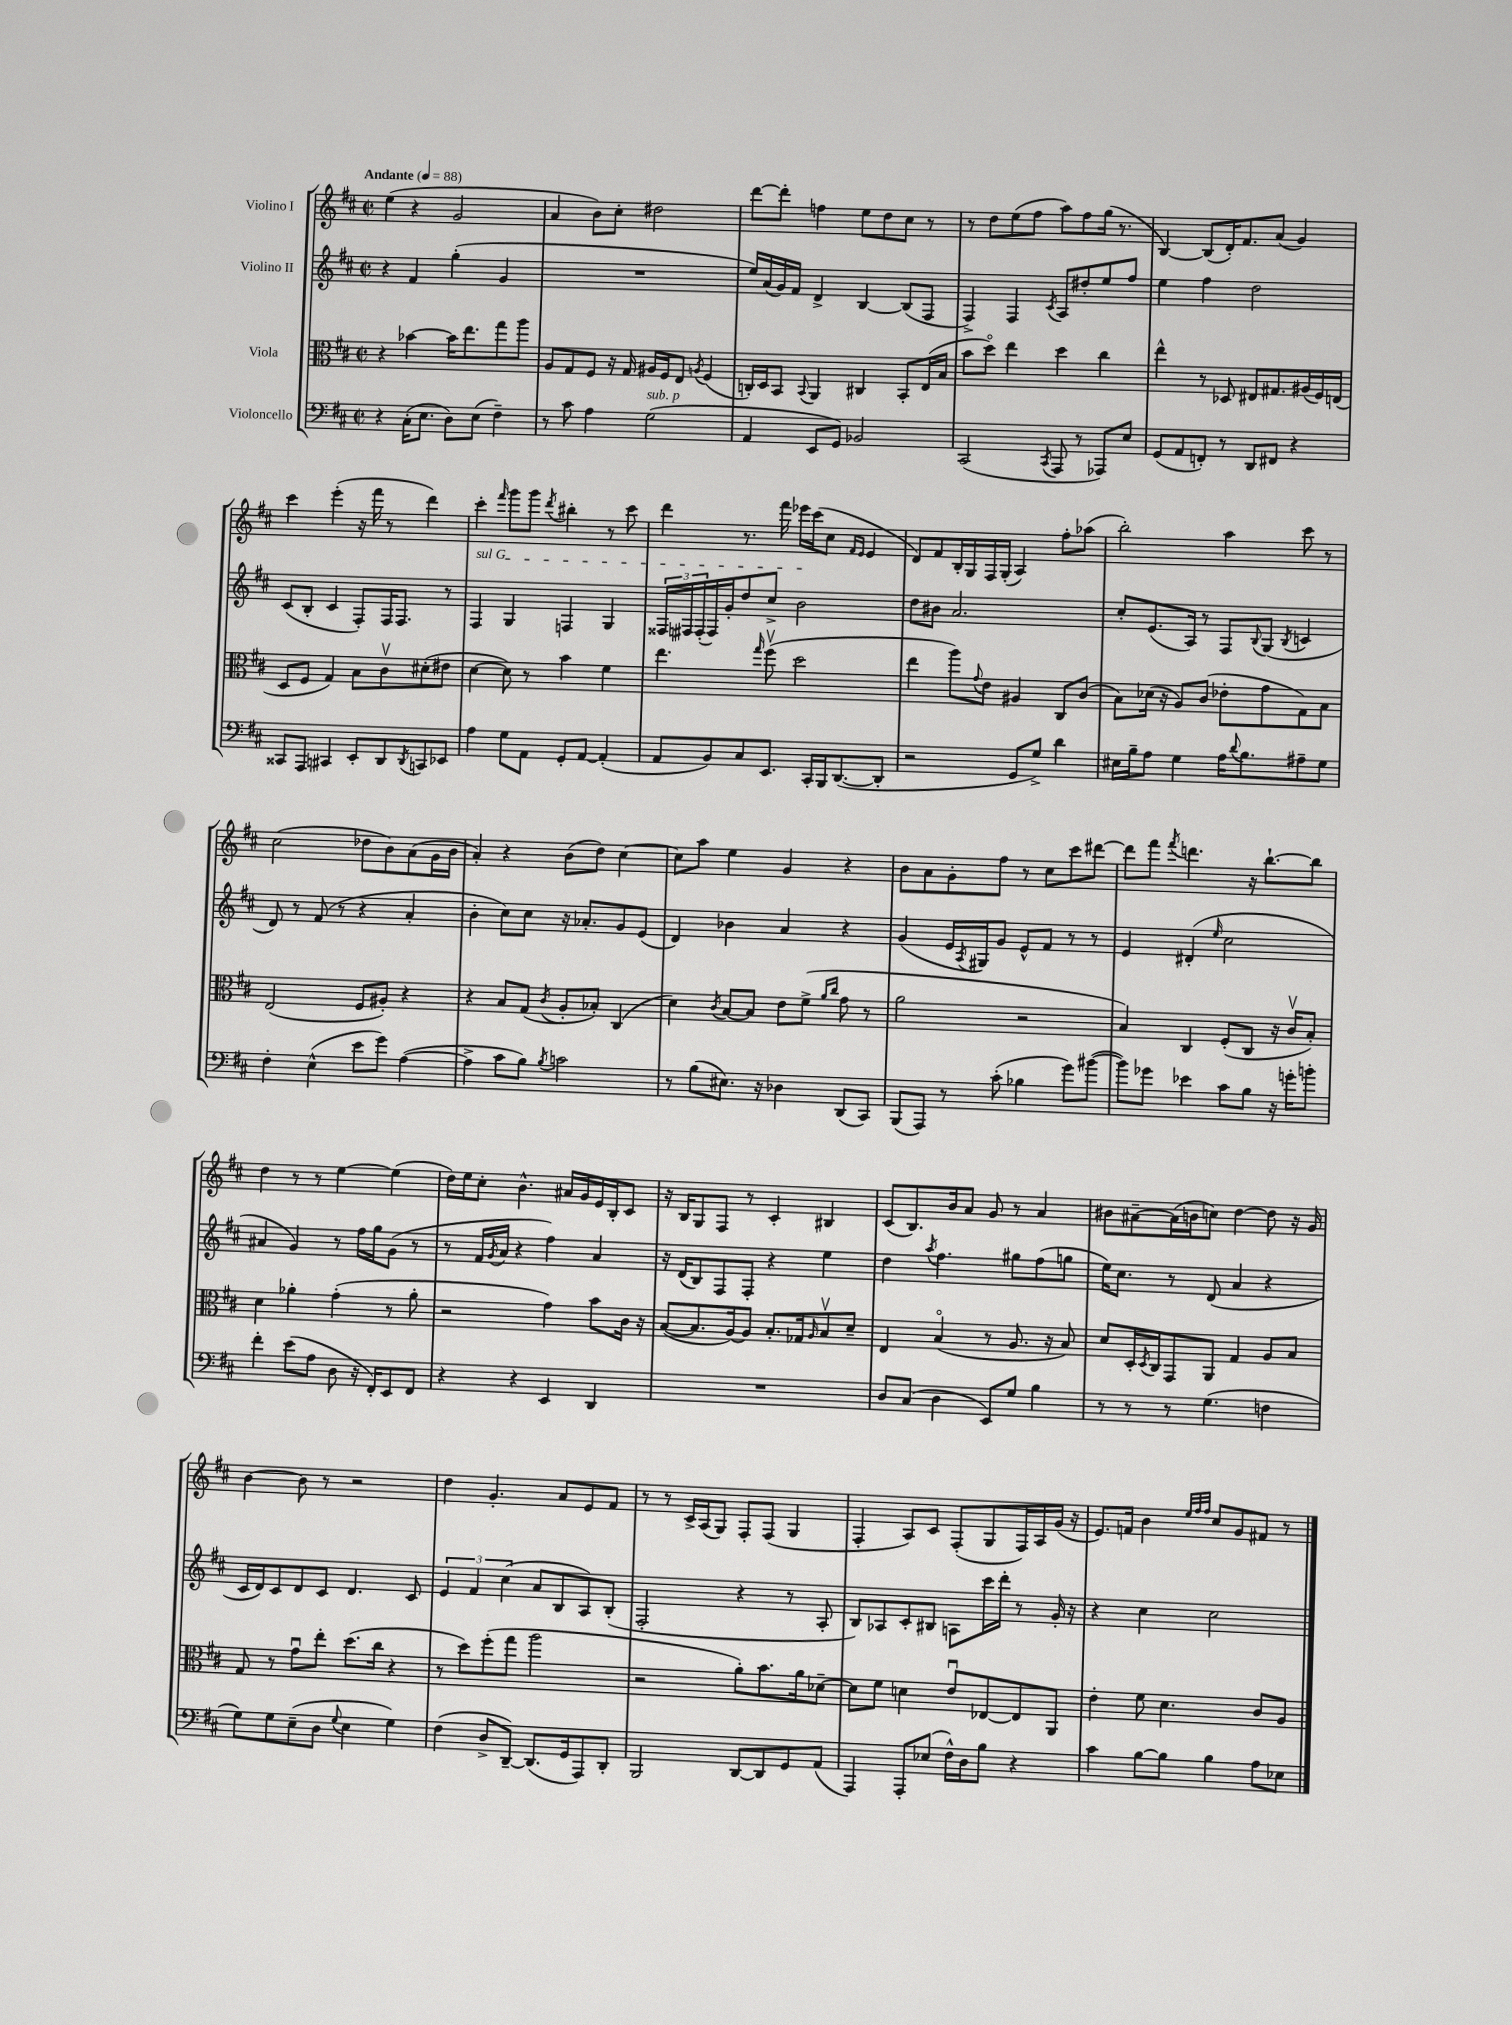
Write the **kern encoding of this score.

**kern	**kern	**kern	**kern
*part4	*part3	*part2	*part1
*staff4	*staff3	*staff2	*staff1
*I"Violoncello	*I"Viola	*I"Violino II	*I"Violino I
*clefF4	*clefC3	*clefG2	*clefG2
*k[f#c#]	*k[f#c#]	*k[f#c#]	*k[f#c#]
*M2/2	*M2/2	*M2/2	*M2/2
*met(c|)	*met(c|)	*met(c|)	*met(c|)
*MM88	*MM88	*MM88	*MM88
=1	=1	=1	=1
!	!	!	!LO:TX:a:B:t=Andante
4r	4r	4r	(4ee\
(16C#'\KL	[4b-X\	4f#/	4r
8.E\J	.	.	.
8D\L)	16b-\KL]	(4gg'\	2g/
.	8.ee\	.	.
(8E\J	.	.	.
4F#~\)	8gg\	4g/	.
.	8aa\J	.	.
=2	=2	=2	=2
8r	8A/L	1r	4a/
8c#\	8G/	.	.
4A\	8F#/J	.	8b\L)
.	16r	.	8cc#'\J
.	16G/	.	.
!LO:TX:a:i:t=sub. p	!	!	!
(2G\	16A#X/LL	.	2dd#X\
.	16F#/J	.	.
.	8E/J	.	.
.	8qAn/	.	.
.	(4F#/	.	.
=3	=3	=3	=3
4AA/	16Cn'/LL)	16ee/LL)	[8ddd\L
.	16D/J	(16a/	.
.	8BB/J	16g/)	8ddd'\J]
.	.	16f#/JJ	.
.	8qqBB/	.	.
8EE/L	4AA/	4d^/	4ffn\
8GG/J)	.	.	.
2BB-X/	4C#X/	[4B/	8ee\L
.	.	.	8dd\
.	8BB'/L	(8B/L]	8cc#\J
.	(16E/L	8F#/J	8r
.	16B/JJ	.	.
=4	=4	=4	=4
(2CC#/	8b\L	4F#^/)	8r
.	8dd\J)	.	8dd\L
.	4ee\	4F#/	(8ee\
.	.	.	8ff#\J
8qCC#/	.	8qc#/	.
8AAA/	4dd\	8A/L	8aa\L)
8r	.	8dd#X'/	8ff#\
8AAA-X/L)	4cc#\	8ee/	(16gg\Jk
.	.	.	8.r
8E/J	.	8ff#/J	.
=5	=5	=5	=5
(8GG/L	4ee^^\	4ee\	[4B/)
8AA/	.	.	.
8FFn'/J)	8r	4ff#\	(8B/L]
8r	8D-X/	.	16d'/K)
.	.	.	8.f#/
8DD/L	8E#X/L	2dd\	.
8FF#X/J	8.G#X/	.	(8a/J
4r	.	.	4g/)
.	(16A#X/L	.	.
.	16F#/)	.	.
.	(16En/JJ	.	.
!!LO:LB:g=z
=6	=6	=6	=6
8CC##X/L	8D/L	(8c#/L	4ccc#\
8AAA/J	8F#/J	8B'/J	.
4CC#X/	4G/)	4c#/	(4eee'\
8EE'/L	8B\L	8F#'/L)	16r
.	.	.	16fff#\
8DD/	8c#v\	16F#/K	8r
.	.	8.F#/J	.
8qDD/	.	.	.
8CCn/	(8d#X'\	.	4ddd\)
8EE-X/J	8e#X\J	8r	.
=7	=7	=7	=7
!	!	!LO:TX:a:i:t=sul G	!
4A\	[4d\	4F#/	4ccc#'\
.	.	.	16qqfff#/
8G\L	8d\])	4G/	8ggg\L
8AA\J	8r	.	8ggg\J
.	.	.	8qddd/
8GG'/L	4b\	4Fn/	4bb#X'\
[8AA/J	.	.	.
(4AA'/]	4f#\	4G/	8r
.	.	.	8ccc#\
=8	=8	=8	=8
8AA/L	4.ee\	24F##X/LL	4ddd\
.	.	24F#X/	.
.	.	(24F#'/	.
8BB/)	.	16F#/)	.
.	.	16g'/J	.
8C#/	.	8dd/	8.r
.	16qqgg/	.	.
8.EE/J	(8ff#v\	8cc#^/J	.
.	.	.	16fff#\
.	2dd\	2b\	16eee-X\LL
16CC#'/LL	.	.	(16ccc#\J
16BBB/J	.	.	8cc#\J
([8.DD/	.	.	.
.	.	.	16qqf#/LL
.	.	.	16qqe/JJ
.	.	.	4e/
8DD'/J]	.	.	.
=9	=9	=9	=9
2r	4ee\	8dd\L	8d/L)
.	.	8b#X\J	8f#/
.	8aa\L)	2.a/	16B'/L
.	.	.	16G/
.	8qqg/	.	.
.	8e\J	.	16F#/
.	.	.	(16G'/JJ
8GG/L	4A#X/	.	4A/)
8G^/J)	.	.	.
4d\	8C#/L	.	8ff#'\L
.	(8c#/J	.	(8aa-X\J
=10	=10	=10	=10
16E#X\LL	8B\L)	8cc#'/L	2bb'\)
16B~\J	.	.	.
8A\J	(16d-X\Jk	(8.e/	.
.	16r	.	.
4G\	8A/L)	.	.
.	.	16A/Jk)	.
.	(8c#/J	8r	.
16A\KL	8e-X'\L	8F#/L	4aa\
8qqd/	.	.	.
8.B\	.	.	.
.	.	8qqB/	.
.	8g\	(8G/J	.
.	.	8qB/	.
8A#X~\	8G\)	4cn/	8ccc#\
8G\J	8B\J	.	8r
!!LO:LB:g=z
=11	=11	=11	=11
4F#'\	(2E/	8d/)	(2cc#\
.	.	8r	.
(4E^^\	.	(8f#/	.
.	.	8r	.
8e\L	8F#/L	4r	8dd-X\L
8g\J)	8A#X'/J)	.	8b\)
([4A\	4r	4a'/	(8a\
.	.	.	16g\L
.	.	.	16b\JJ
=12	=12	=12	=12
4A^\]	4r	4b'\	4a'/)
8c#\L	8B/L	8cc#\L)	4r
8B\J)	(8G/J	8cc#\J	.
8qB/	8qc#/	.	.
2cn\	8A'/L	16r	(8b\L
.	.	8.a-X'/L	.
.	8B-X'/J)	.	8dd\J)
.	(4C#/	8g/	[4cc#\
.	.	(8e/J	.
=13	=13	=13	=13
8r	4d\)	4d/)	8cc#\L]
(8B\L	.	.	8aa\J
.	8qc#/	.	.
8.E#X\J)	[8B/L	4b-X\	4ee\
.	8B/J]	.	.
16r	.	.	.
4D-X\	8e\L	4a/	4g/
.	(8f#^\J	.	.
.	16qqa/LL	.	.
.	16qqcc#/JJ	.	.
(8DD/L	8g\	4r	4r
8CC#/J)	8r	.	.
=14	=14	=14	=14
(8BBB/L	2a\	(4g/	8b\L
8AAA/J)	.	.	8a\
8r	.	16e/LL	8g'\
.	.	8qA/	.
.	.	16G#X/J)	.
(8c#'\	.	8g/J	8ff#\J
4B-X\	2r	8e^^/L	8r
.	.	8f#/J	8cc#\L
8g\L)	.	8r	8ccc#\
([8b#X\J	.	8r	[8ddd#X\J
=15	=15	=15	=15
8b#\L])	4B/)	4e/	8ddd#\L]
8g-X\J	.	.	8fff#\J
.	.	.	8qfff#/
4e-X\	4C#/	(4d#X'/	4.dddn\
.	.	16qqee/	.
8c#\L	(8F#'/L	2cc#\	.
8B\J	8C#/J	.	16r
.	.	.	[8.bb`\L
16r	16r	.	.
16gn'\KL	16c#v/KL	.	.
8bn'\J	8B'/J)	.	8bb\J]
!!LO:LB:g=z
=16	=16	=16	=16
4f#'\	4d\	4a#X/	4dd\
(8e\L	4a-X'\	4g/)	8r
8A\J	.	.	8r
8D\	(4g'\	8r	[4ee\
16r	.	16ff#\LL	.
16FF#'/KL)	.	16gg\J	.
8EE/	8r	(8g\J	(4ee\]
8FF#/J	8a-'\	8r	.
=17	=17	=17	=17
4r	2r	8r	16dd\LL)
.	.	.	16ee\J
.	.	16f#/LL	8cc#'\J
.	.	8qg/	.
.	.	16a/JJ	.
4r	.	4r	4.b^^\
4EE/	4g\)	4ff#\)	.
.	.	.	16a#X/LL
.	.	.	16g/
4DD/	8b\L	4a/	16e/
.	.	.	16B'/J
.	16c#\Jk	.	8c#/J
.	16r	.	.
=18	=18	=18	=18
1r	([8B/L	16r	16r
.	.	(16d/KL	16B/KL
.	8.B/]	8B/)	8G/
.	.	8F#/	8F#/J
.	[16A/k)	.	.
.	8A/J]	8F#'/J	8r
.	8.B'/L	4r	4c#'/
.	16G-X/k	.	.
.	16qqA/	.	.
.	8Bv/	4ee\	4B#X/
.	8d~/J	.	.
=19	=19	=19	=19
8D/L	4E/	4dd\	(8c#/L
(8C#/J	.	.	8.B/)
.	.	8qaa/	.
4D\	(4B/	4.ff#\	.
.	.	.	16b/k
.	.	.	8a/J
8EE/L)	8r	.	8g/
8G/J	8.A/	8gg#X\L	8r
4B\	.	(8ff#\	4a/
.	16r	.	.
.	8B/)	8ggn\J	.
=20	=20	=20	=20
8r	8d/L	16ee\KL)	8b#X\L
.	.	8.cc#\J	.
8r	16D'/L	.	[8a#X~\
.	8qD/	.	.
.	16C#/J	.	.
8r	8GG/	8r	(16a#\L]
.	.	.	16bn\J
(4.G\	8AA/J	(8d/	8ccn\J)
.	4G/	4a/	[4dd\
4Fn\	8A/L	4r	8dd\]
.	8B/J	.	16r
.	.	.	16g/
!!LO:LB:g=z
=21	=21	=21	=21
8G\L)	8G/	16c#/LL	[4b\
.	.	16d/J)	.
8G\	8r	8c#/	.
(8E~\	8gu\L	8d/	8b\]
8D\J	8ee'\J	8c#/J	8r
8qqG/	.	.	.
4E\	(8.dd\L	4.d/	2r
.	16cc#\Jk	.	.
4G\)	4r	.	.
.	.	8c#/	.
=22	=22	=22	=22
(4F#\	8r	6e/	4dd\
.	8dd\L)	.	.
.	.	6f#/	.
8D^/L	(8ff#'\	.	4.g'/
.	.	(6cc#\	.
[8DD~/J)	8gg\J	.	.
(8.DD/L]	2aa\	8a/L	.
.	.	8B/	8a/L
16GG/k	.	.	.
8AAA/)	.	8A/)	8e/
8DD'/J	.	(8B'/J	8f#/J
=23	=23	=23	=23
2BBB/	2r	2F#'/	8r
.	.	.	8r
.	.	.	16c#^/LL
.	.	.	(16A/J
.	.	.	8G/J)
[8DD/L	8a'\L)	4r	8F#'/L
8DD/]	8.b\	.	(8F#/J
8GG/	.	8r	4G/
.	16a\k	.	.
(8AA/J	[8d-X~\J	8A'/	.
=24	=24	=24	=24
4AAA/)	8d-\L]	8B/L)	4F#'/
.	8f#\J	8A-X/	.
8AAA'/L	4dn\	8c#'/	8A/L)
(8E-X/J	.	8B#X/J	8c#/J
16F#^^\LL)	8eu/L	8An\L	(8F#'/L
16D\J	.	.	.
8B\J	[8E-X/	16ccc#\L	8G/
.	.	16ddd'\JJ	.
4r	8E-/]	8r	16F#/L)
.	.	.	16A/
.	8AA/J	16g'/	(16g/JJ
.	.	16r	16r
=25	=25	=25	=25
4c#\	4e'\	4r	8.e/L)
.	.	.	16fn/Jk
[8B\L	8f#\	4cc#\	4b\
8B\J]	4.d\	.	.
.	.	.	32qqee/LLL
.	.	.	32qqff#/
.	.	.	32qqff#/JJJ
4B\	.	2cc#\	8cc#/L
.	.	.	8g/
8A\L	8c#/L	.	8f#X/J
8E-X\J	8A/J	.	8r
==	==	==	==
*-	*-	*-	*-
